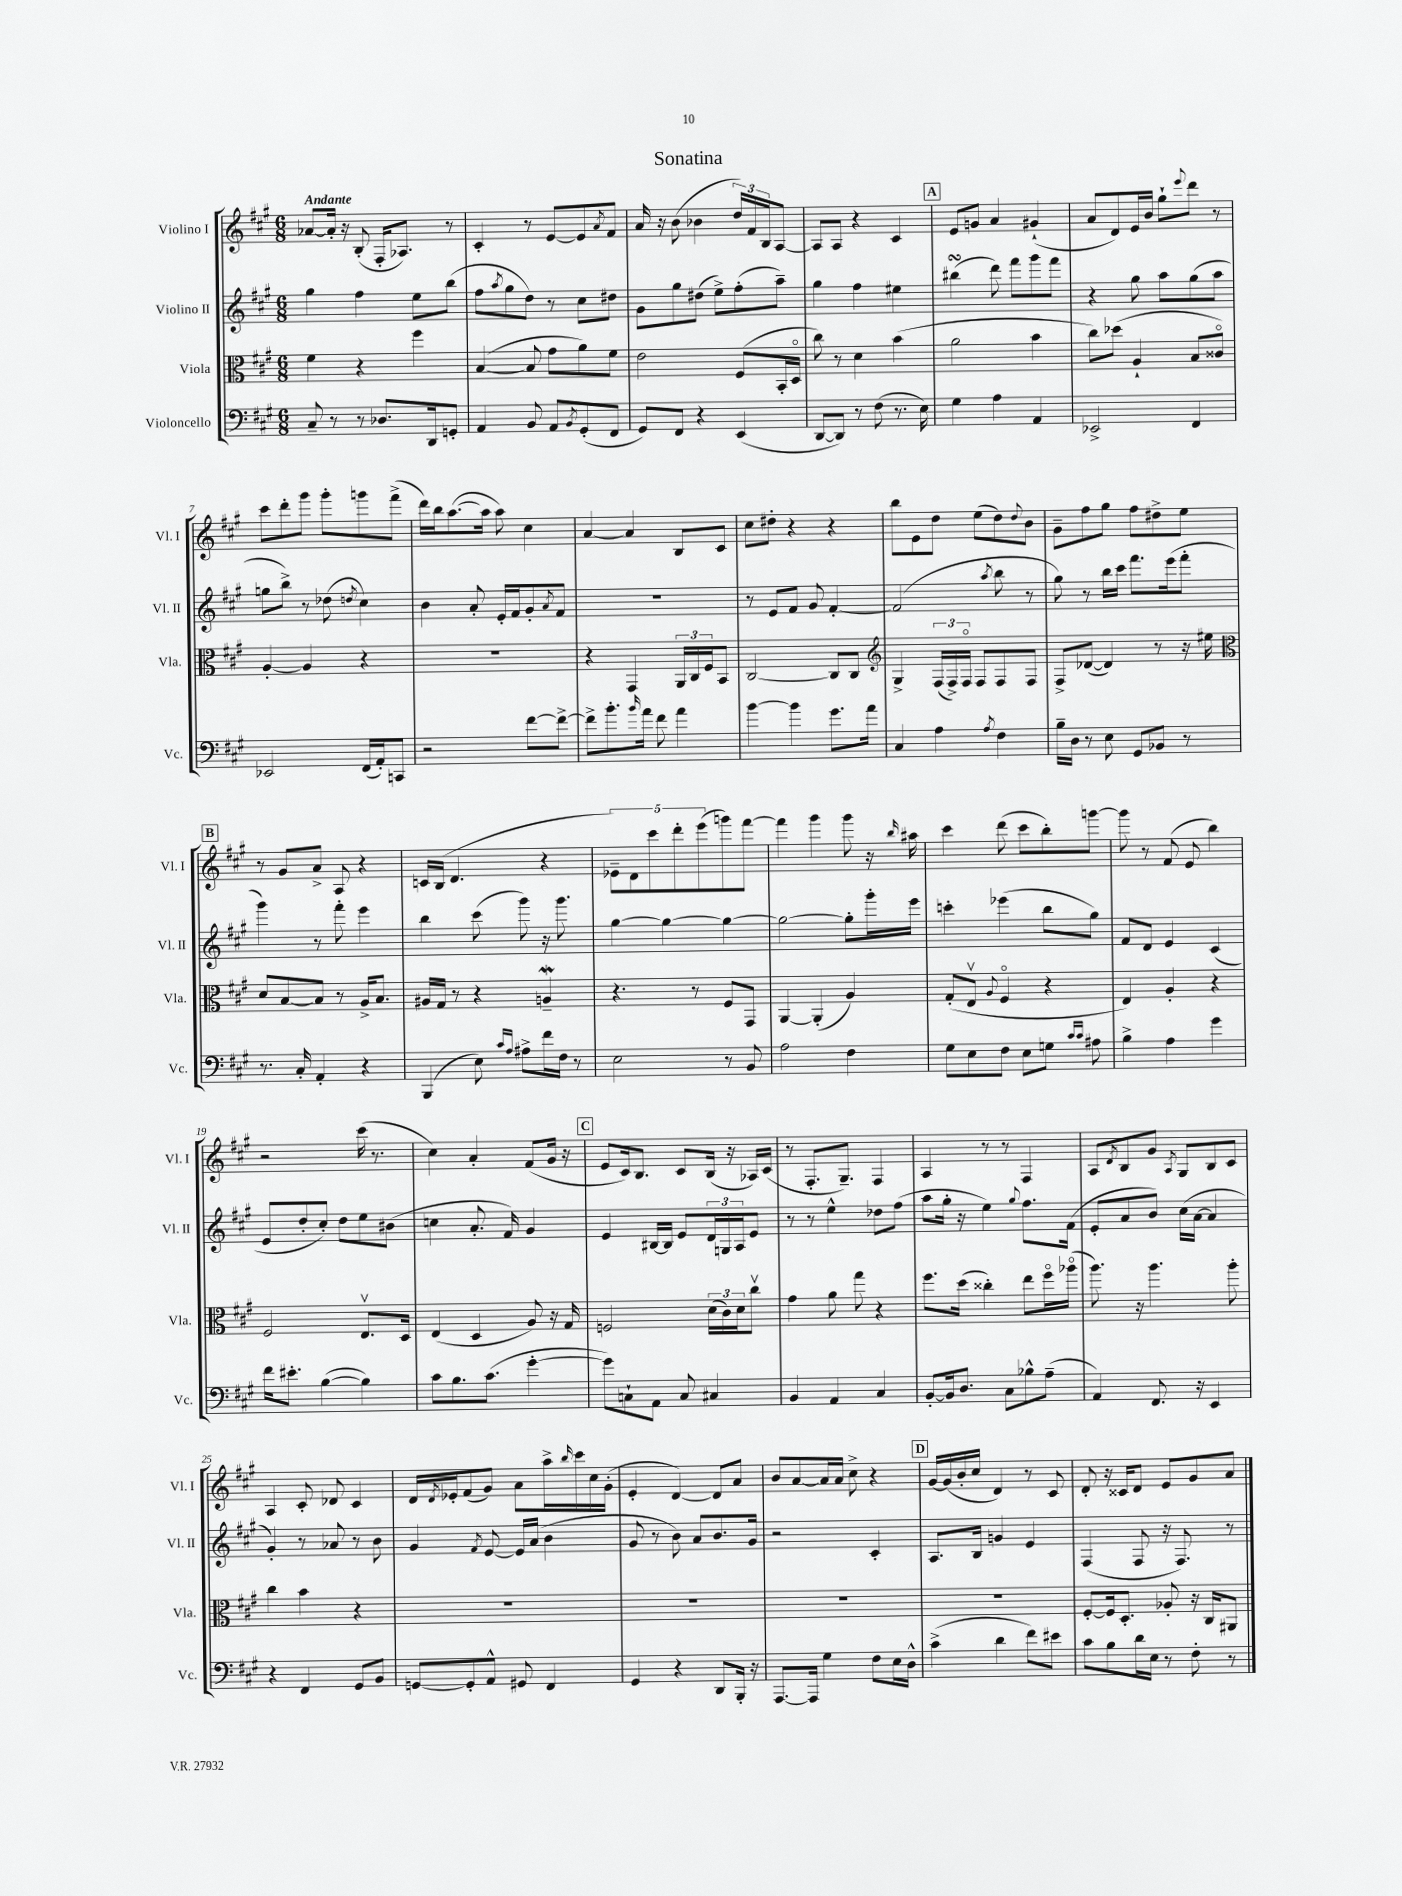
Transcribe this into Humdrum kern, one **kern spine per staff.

**kern	**kern	**kern	**kern
*staff4	*staff3	*staff2	*staff1
*clefF4	*clefC3	*clefG2	*clefG2
*k[f#c#g#]	*k[f#c#g#]	*k[f#c#g#]	*k[f#c#g#]
*M6/8	*M6/8	*M6/8	*M6/8
8C#~	4f#	4gg#	[8a-
8r	.	.	16a-']
.	.	.	16r
8r	4r	4ff#	(8B'
8.D-	.	.	16F#'
.	.	.	8.A-)
.	4ff#	8ee	.
16DD	.	.	.
8GG'	.	(8bb	8r
=	=	=	=
4AA	([4B	8ff#	4c#'
.	.	8qaa	.
.	.	8gg#	.
8BB	8B]	8dd)	8r
8AA	8g#	8r	[8e
8qBB	.	.	.
(8GG#'	8a)	8cc#	8e]
.	.	.	8qa
8FF#	8f#	8dd#	8f#
=	=	=	=
8GG#)	2e	8g#	16a
.	.	.	16r
8FF#	.	8gg#	(8b
4r	.	(8dd#	4b-
.	.	8ee^)	.
(4EE	(8F#	(8ff#'	24dd)
.	.	.	24f#
.	.	.	24B
.	16BB'	8aa~)	[8A
.	16Do	.	.
=	=	=	=
[8DD	8cc#)	4gg#	8A]
8DD])	8r	.	8A
8r	4d	4ff#	4r
(8F#	.	.	.
8.r	(4b	4ee#	4c#
16E)	.	.	.
=	=	=	=
4G#	2a	(4bb#	8e
.	.	.	8g
4A	.	8ddd)	4a
.	.	8fff#	.
4AA	4b	8ggg#	(4g#`
.	.	8fff#	.
=	=	=	=
2EE-^	8cc#)	4r	8a
.	(8dd-	.	8d)
.	4A`	8gg#	16e
.	.	.	16b
.	.	8aa	8gg#`
.	.	.	8qqeee
4FF#	8B	(8gg#	8ddd
.	8c##o)	8aa	8r
=	=	=	=
2EE-	[4A'	8gg	8ccc#
.	.	8bb^)	8ddd'
.	4A]	8r	8ggg#
.	.	(8dd-	8ggg#'
.	.	8qdd	.
(16FF#	4r	4cc#)	8ggg
16AA')	.	.	.
8CC	.	.	(8fff#^
=	=	=	=
2r	2.r	4b	16ddd)
.	.	.	16bb
.	.	.	([8.aa
.	.	8a'	.
.	.	.	16aa]
.	.	16e'	8aa)
.	.	16f#	.
[8f#	.	8g#'	4cc#
.	.	8qa	.
8f#^_	.	8f#	.
=	=	=	=
8f#^]	4r	2.r	[4a
8.b'	.	.	.
.	4GG#	.	4a]
16qqb	.	.	.
16a	.	.	.
8f#	.	.	.
4a	24AA	.	8B
.	24C#	.	.
.	24F#	.	.
.	8BB	.	8c#
=	=	=	=
[4b	[2C#	8r	8cc#
.	.	8e	8dd#'
4b]	.	8f#	4r
.	.	8g#	.
8.g#	8C#]	[4f#'	4r
.	8C#	.	.
16a	.	.	.
=	=	=	=
*	*clefG2	*	*
4C#	4G#^	(2f#]	8bb
.	.	.	8e
4A	(24F#	.	8dd
.	24F#^)	.	.
.	24F#o	.	.
.	8F#	.	(8ee
8qA	.	8qaa	.
4F#	8F#	8bb	8dd)
.	.	.	8qqdd
.	8F#	8r	8b
=	=	=	=
16B~	8F#^	8gg#)	8g#~
16D	.	.	.
8r	([8d-	8r	8ff#
8E	4d-])	16bb	8gg#
.	.	16ccc#	.
8GG#	.	8.fff#	8ff#
8BB-	8r	.	8dd#^
.	.	(16eee	.
8r	16r	8fff#'	8ee
.	16ee#	.	.
=	=	=	=
*	*clefC3	*	*
8.r	8d	4ggg#)	8r
.	[8B	.	8g#
16C#'	.	.	.
4AA'	8B]	8r	8a^
.	8r	8fff#'	8A
4r	16A^	4eee	4r
.	8.B	.	.
=	=	=	=
(4BBB	16A#	4bb	16c
.	16G#	.	(16B
.	8r	.	4.d
8E)	4r	(8ccc#	.
16qqc#	.	.	.
16qqA	.	.	.
8A#^	.	8ggg#)	.
16f#	4A~	16r	4r
16F#	.	8.ggg#	.
8r	.	.	.
=	=	=	=
2E	4.r	[4gg#	10e-~)
.	.	.	10d
.	.	.	10ccc#
.	.	4gg#_	.
.	.	.	10ddd'
.	8r	.	.
.	.	.	(10eee
8r	8F#	4gg#_	8ggg)
8BB	8GG#	.	[8fff#
=	=	=	=
2A	[4AA	2gg#_	4fff#]
.	(4AA']	.	4ggg#
4F#	4A)	8gg#']	8ggg#
.	.	16ggg#'	16r
.	.	.	16qqbb
.	.	16eee	16aa#
=	=	=	=
8G#	(8G#'	4ccc'	4ccc#
8E	8Ev	.	.
.	8qqA	.	.
8F#	4F#o	(4eee-	(8ddd
8E	.	.	8ccc#
8G	4r	8bb	8bb')
16qqc#	.	.	.
16qqc#	.	.	.
8A#	.	8gg#)	[8ggg
=	=	=	=
4B^	4E)	8f#	8ggg]
.	.	8d	8r
4A	4A'	4e	(8f#
.	.	.	8e
4g#	4r	(4c#	4bb)
=	=	=	=
16f#	2F#	8e	2r
8.e#'	.	.	.
.	.	8dd'	.
([4B	.	8cc#')	.
.	.	8dd	.
4B])	8.Ev	8ee	(16ccc#
.	.	.	8.r
.	.	(8b#	.
.	16D	.	.
=	=	=	=
8c#	(4E	4cc	4cc#)
8.B	.	.	.
.	4D	8.a'	4a'
(8.c#	.	.	.
.	.	16f#)	.
[4g#'	8A)	4g#	(8f#
.	16r	.	16g#
.	16G#	.	16r
=	=	=	=
8g#])	2F	4e	8e
8C`	.	.	16c#)
.	.	.	8.B
8AA	.	[16B#	.
.	.	16B#]	.
8C	.	8e	8c#
4C#	(24d	24d	(16B
.	24c#)	24G	.
.	.	.	16r
.	24d	24A	.
.	8cc#v	8e	16A-)
.	.	.	(16c#
=	=	=	=
4BB	4g#	8r	8r
.	.	8r	8.F#'
4AA	8a	4ee^^	.
.	.	.	8.G#~)
.	8gg#	.	.
4C#	4r	8dd-	4F#
.	.	(8ff#	.
=	=	=	=
[8BB'	8.ff#	8aa	4A
16BB]	.	16gg#'	.
8.D	(16dd	16r	.
.	4cc##')	4ee)	8r
8C#	.	.	8r
.	.	8qqgg#	.
8B-^^	8ee	8.ff#	4F#
(8A~	16ff#o	.	.
.	(16aa-o	(16f#	.
=	=	=	=
4AA)	8.aa)	8e'	8A
.	.	.	8qd
.	.	8a	8B
.	16r	.	.
8.FF#	4.aa	8b)	8g#
.	.	.	8qA
.	.	(16cc#	8G#
16r	.	[16a	.
4EE	.	4a]	8B
.	8aa'	.	8c#
=	=	=	=
4r	4cc#	4g#')	4A
4FF#	4b	8r	8c#'
.	.	8a-	8d-
8GG#	4r	8r	4c#
8BB	.	8b	.
=	=	=	=
[8GG	2.r	4g#	16d
.	.	.	8qd
.	.	.	16e-'
8GG']	.	.	(8f#
.	.	8qf#	.
8AA^^	.	[8e	8g#)
8GG#	.	16e]	8a
.	.	(16a	.
4FF#	.	4b	16aa^
.	.	.	16qqbb
.	.	.	16ccc#
.	.	.	16cc#
.	.	.	(16g#'
=	=	=	=
4GG#	2.r	8g#	4e'
.	.	8r	.
4r	.	8b)	[4d)
.	.	8a	.
8DD	.	8.b	8d]
16BBB'	.	.	8a
16r	.	16g#	.
=	=	=	=
[8.AAA	2.r	2r	8b
.	.	.	[8a
16AAA]	.	.	.
4G#	.	.	16a]
.	.	.	16a
.	.	.	8cc#^
8F#	.	4c#'	4r
16E	.	.	.
16D^^	.	.	.
=	=	=	=
(4c#^	2.r	8.A	[16g#
.	.	.	(16g#]
.	.	.	16b'
.	.	16B	16cc#
4d	.	4g	4d)
8f#)	.	4e	8r
8e#	.	.	8c#
=	=	=	=
8c#	[8F#'	(4F#	8d'
8B	16F#]	.	16r
.	8.D'	.	16c##
16d	.	8F#	8d
16E	.	.	.
8r	8A-'	16r	8e
.	.	8.F#)	.
8F#'	16r	.	8g#
.	16C#	.	.
8r	8AA#	8r	8a
==	==	==	==
*-	*-	*-	*-
